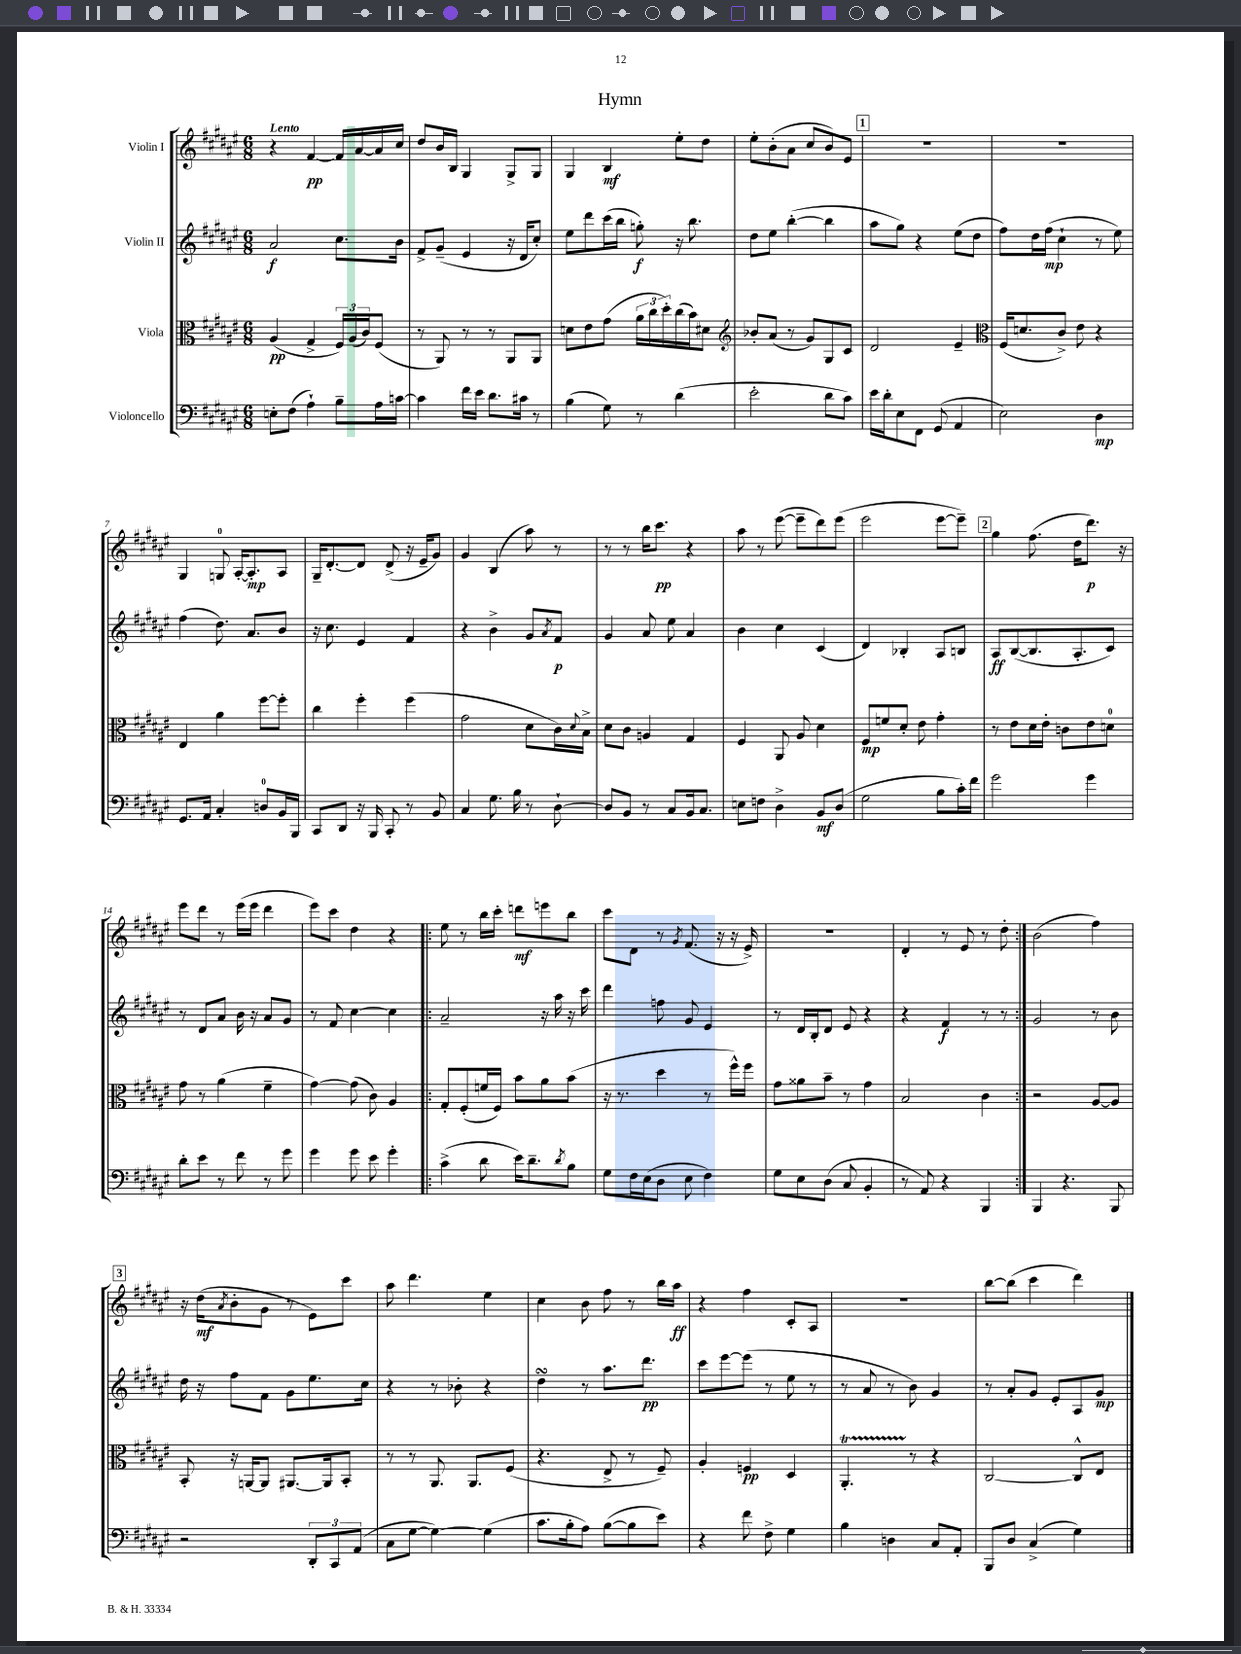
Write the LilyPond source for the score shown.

\header { title = "Hymn" }
<<
\new StaffGroup <<
\new Staff = "s0" \with { instrumentName = "Violin I" } {
    \clef treble \key fis \major \numericTimeSignature \time 6/8 \tempo "Lento"
    r4 fis'4~\pp fis'16 ais'16~ ais'16 cis''16 |
    dis''8 b'16 b16 gis4 gis8-> gis8 |
    gis4 b4\mf eis''8-. dis''8 |
    eis''8-. b'8-.( ais'8 cis''8 b'8) eis'8 |
    \mark \markup { \box "1" } R2. |
    R2. |
    gis4 g8-0 ais16~-. ais8.-.\mp ais8 |
    gis16-- dis'8.~-. dis'8 dis'8->( r16 eis'16-- gis'8) |
    gis'4 b4( ais''8) r8 |
    r8 r8 b''16 cis'''8.\pp r4 |
    ais''8 r8 eis'''8~( eis'''8-- dis'''8) eis'''8( |
    eis'''2 eis'''8~ eis'''8--) |
    \mark \markup { \box "2" } gis''4 fis''8.( dis''16 dis'''8.\p) r16 |
    eis'''8 dis'''8 r8 eis'''16( eis'''16 dis'''4 |
    eis'''8) cis'''8 dis''4 r4 |
    \repeat volta 2 { eis''8 r8 b''16 cis'''16-. d'''8\mf e'''8 b''8 |
    cis'''8 dis'8 r8 \acciaccatura { gis'8 } fis'8.( r16 r16 eis'16->) |
    R2. |
    dis'4-. r8 eis'8 r8 dis''8-. | }
    b'2( fis''4) |
    \mark \markup { \box "3" } r16 dis''16\mf( \acciaccatura { ais'8 } b'8-. gis'8 r8 eis'8) cis'''8 |
    ais''8 dis'''4. eis''4 |
    cis''4 b'8 fis''8 r8 b''16 ais''16\ff |
    r4 fis''4 cis'8-. ais8 |
    R2. |
    b''8~ b''8( cis'''4 dis'''4) \bar "|." |
}
\new Staff = "s1" \with { instrumentName = "Violin II" } {
    \clef treble \key fis \major \numericTimeSignature \time 6/8
    ais'2\f cis''8. b'16 |
    fis'8-> gis'8--( eis'4 r16 dis'16 cis''8-.) |
    eis''8 dis'''8 cis'''16( b''16 g''8-.\f) r16 b''8. |
    dis''8 eis''8 b''4~-.( b''4 |
    \mark \markup { \box "1" } ais''8 gis''8) r4 eis''8( dis''8 |
    fis''8) dis''16 fis''16\mp( cis''4-! r8 eis''8) |
    fis''4( dis''8.) ais'8. b'8 |
    r16 cis''8. eis'4 fis'4 |
    r4 b'4-> gis'8 \acciaccatura { ais'8 } fis'8\p |
    gis'4 ais'8 eis''8 ais'4 |
    b'4 cis''4 cis'4( |
    dis'4) bes4-. ais8 b8 |
    \mark \markup { \box "2" } ais8\ff b8~( b8. ais8.-. cis'8) |
    r8 dis'8 ais'8 b'16 r16 ais'8 gis'8 |
    r8 fis'8 cis''4~ cis''4 |
    \repeat volta 2 { ais'2-- r16 ais''16 r16 cis'''16 |
    dis'''4 f''8 gis'8 eis'4 |
    r8 dis'16 b16-. dis'8 eis'8 r4 |
    r4 fis'4\f r8 r8 | }
    gis'2 r8 b'8 |
    \mark \markup { \box "3" } dis''16 r16 fis''8 fis'8 gis'8 eis''8. cis''16 |
    r4 r8 bes'8-. r4 |
    dis''4\turn r8 ais''8. dis'''8.\pp |
    cis'''8 eis'''8~ eis'''8( r8 eis''8 r8 |
    r8 ais'8 r8 b'8) gis'4 |
    r8 ais'8-. gis'8 eis'8-. ais8 gis'8\mp \bar "|." |
}
\new Staff = "s2" \with { instrumentName = "Viola" } {
    \clef alto \key fis \major \numericTimeSignature \time 6/8
    ais4\pp( gis4-> \tuplet 3/2 { fis16) ais16( cis'16) } fis8( |
    r8 ais,8) r8 r8 ais,8 ais,8 |
    d'8 eis'8 gis'8( \tuplet 3/2 { ais'16 cis''16 dis''16-.) } cis''16( b'16) dis'8 |
    \clef treble bes'8-. ais'8( r8 gis'8) gis8 cis'8 |
    \mark \markup { \box "1" } dis'2 eis'4-- |
    \clef alto fis16( d'8. cis'8->) eis'8 r4 |
    eis4 ais'4 fis''8~ fis''8-. |
    cis''4 fis''4-. fis''4( |
    gis'2 dis'8 cis'16) \appoggiatura { dis'8 } b16-> |
    dis'8 cis'8 a4 gis4 |
    fis4 ais,8 ais8 dis'4 |
    fis8\mp f'8 dis'8-. eis'8 gis'4-. |
    \mark \markup { \box "2" } r8 eis'8 dis'16 eis'16-. c'8 eis'8 d'8-0 |
    gis'8 r8 ais'4( fis'4-- |
    gis'4~) gis'8( cis'8) ais4 |
    \repeat volta 2 { gis8-. fis8-.( f'16 fis16) b'8 ais'8 b'8( |
    r16 r8. dis''4 r8 fis''16-^) fis''16 |
    gis'8 aisis'8 b'8-- r8 gis'4 |
    b2 cis'4 | }
    r2 ais8~ ais8 |
    \mark \markup { \box "3" } b,8-. r16 a,16~ a,8 ais,8.~ ais,16 b,8-. |
    r8 r8 ais,8. ais,8. fis8( |
    r4. eis8-> r8 fis8--) |
    ais4-. f4\pp dis4 |
    ais,4.-.\startTrillSpan r8\stopTrillSpan r4 |
    cis2~ cis8-^ eis8 \bar "|." |
}
\new Staff = "s3" \with { instrumentName = "Violoncello" } {
    \clef bass \key fis \major \numericTimeSignature \time 6/8
    e8-. fis8( ais4-!) b8-- ais16 c'16~ |
    c'4 fis'16 eis'16 dis'8. cis'16 r8 |
    b4( gis8) r8 dis'4( |
    eis'2-. dis'8 cis'8) |
    \mark \markup { \box "1" } eis'16 dis'16-. eis8 fis,8 gis,8( ais,4 |
    eis2) dis4\mp |
    gis,8. ais,16 cis4-. d8-0 b,16 b,,16 |
    cis,8 dis,8 r16 b,,16 cis,8-. r8 b,8 |
    cis4 gis8. b16 r8 dis8~-! |
    dis8 b,8 r8 cis8 b,16 cis8. |
    e8 f8 dis4-> b,8\mf dis8( |
    gis2 b8 cis'16-.) fis'16 |
    \mark \markup { \box "2" } gis'2 gis'4 |
    dis'8-. eis'8 r8 fis'8 r8 gis'8 |
    gis'4 gis'8 eis'8 gis'4-. |
    \repeat volta 2 { cis'4->( dis'8 eis'16) dis'8.-- \acciaccatura { dis'8 } b8 |
    gis8 fis16 eis16( dis8 eis8 fis4) |
    gis8 eis8 dis8( cis8 b,4-. |
    r8 ais,8) r4 b,,4 | }
    b,,4 r4. b,,8 |
    \mark \markup { \box "3" } r2 \tuplet 3/2 { dis,8-. cis,8 ais,8( } |
    cis8 gis8~ gis4~) gis4( |
    cis'8. b16-. ais8) b8~( b8 eis'8) |
    r4 fis'8 fis8-> gis4 |
    b4 d4 cis8 ais,8-. |
    b,,8 dis8 cis4->( gis4) \bar "|." |
}
>>
>>
